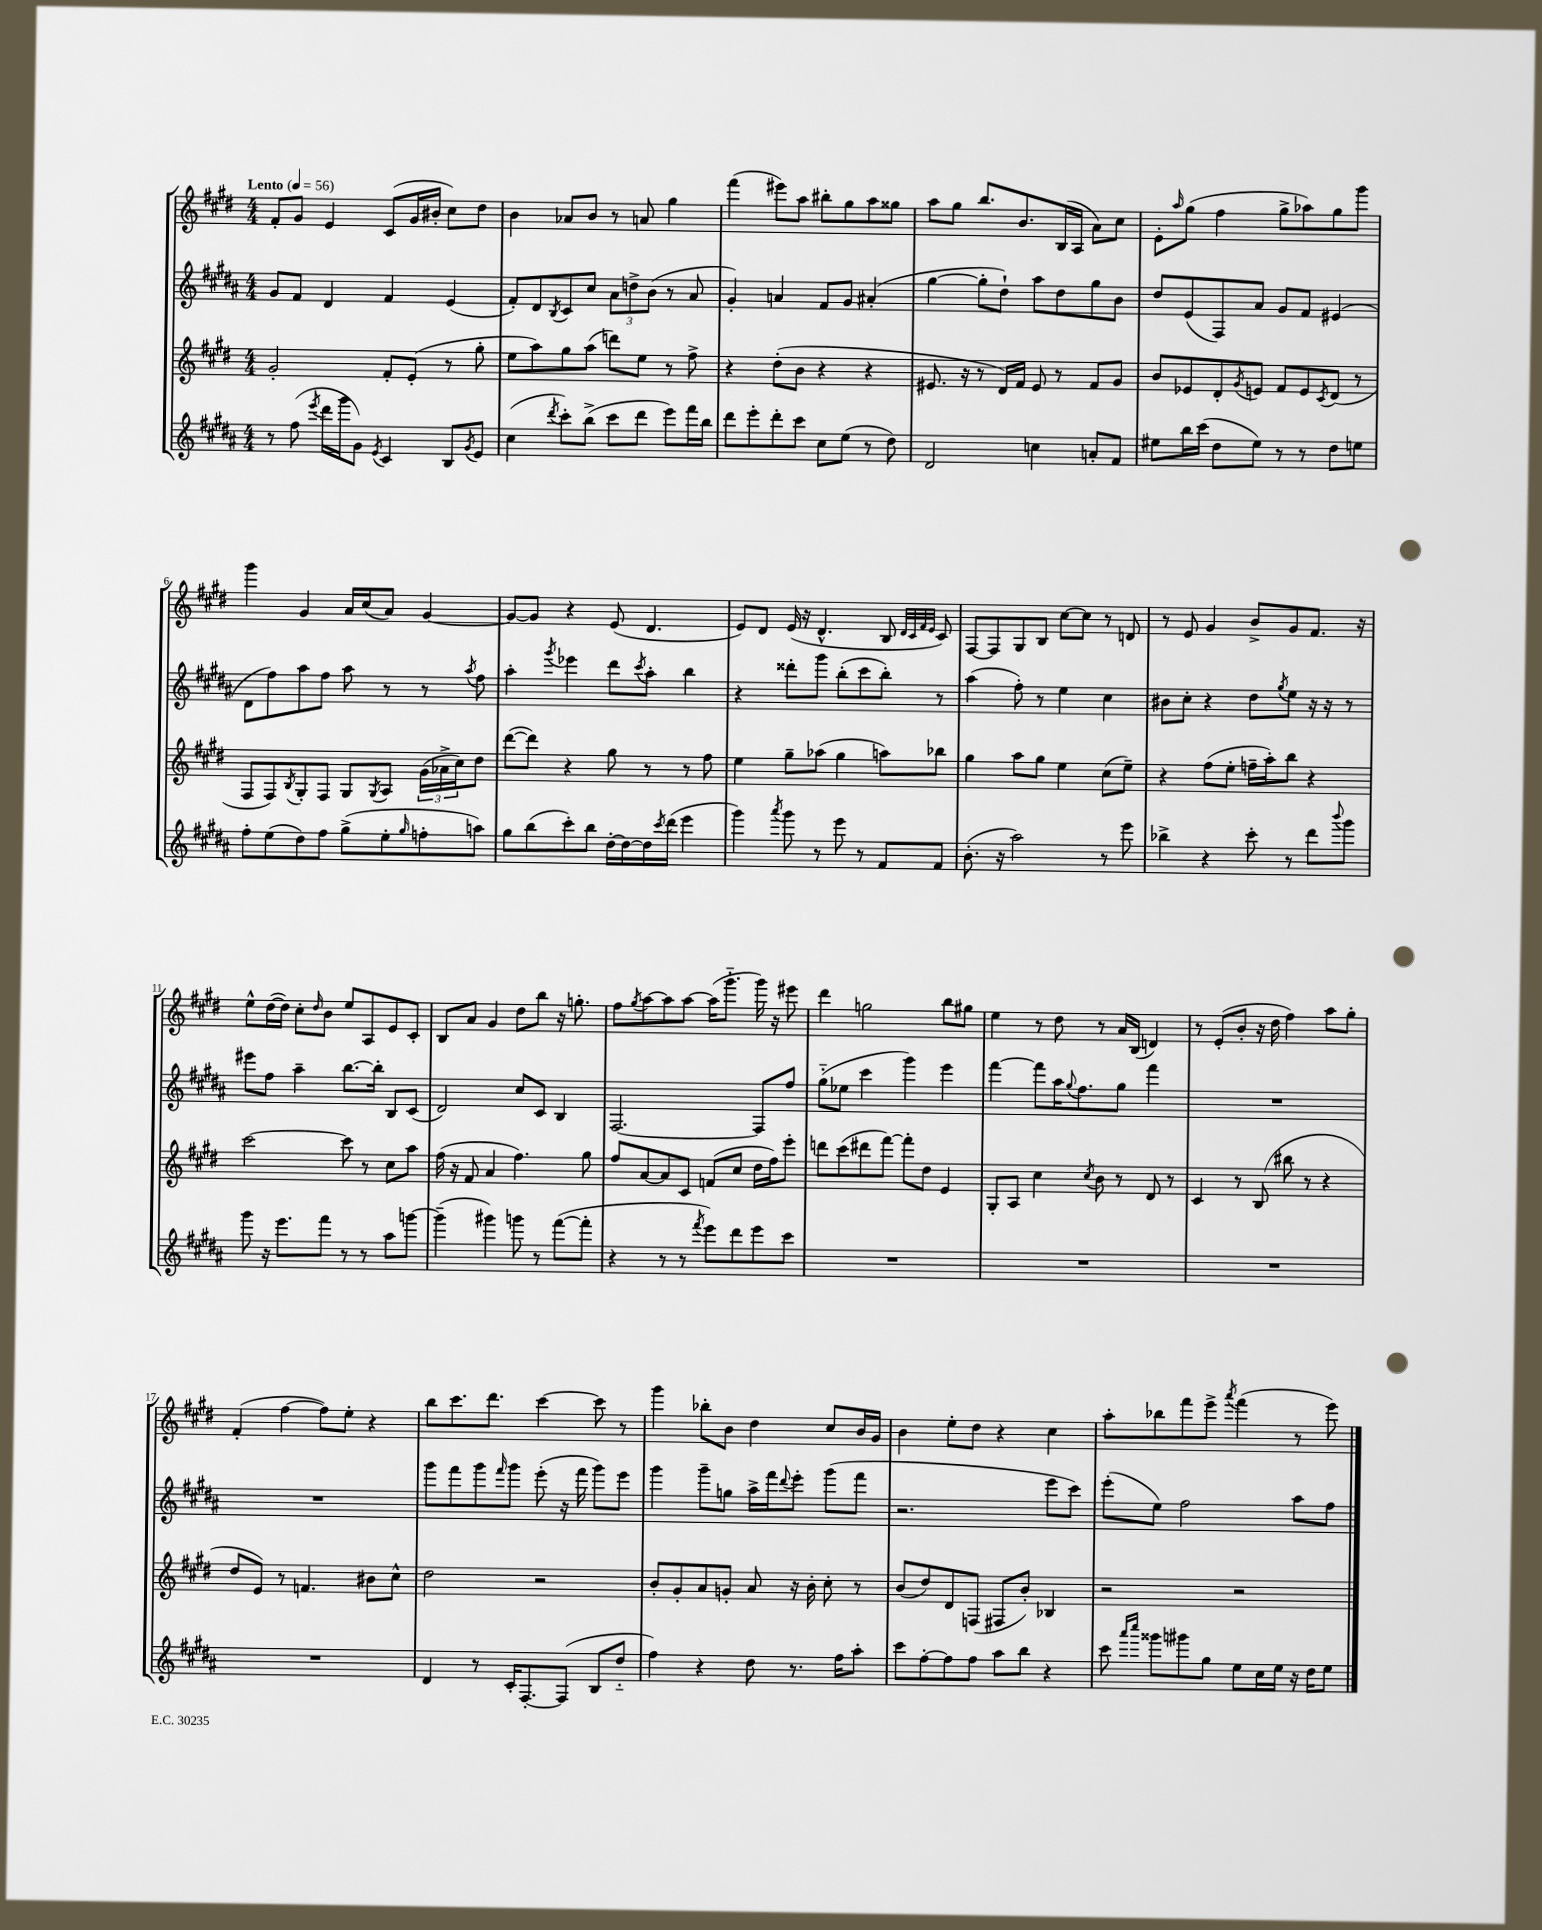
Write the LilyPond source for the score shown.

<<
\new StaffGroup <<
\new Staff = "s0" {
    \clef treble \key e \major \numericTimeSignature \time 4/4 \tempo "Lento" 4 = 56
    fis'8-. gis'8 e'4 cis'8( gis'16 bis'16-. cis''8) dis''8 |
    b'4 aes'8 b'8 r8 a'8 gis''4 |
    fis'''4( eis'''8) a''8 bis''8-. gis''8 a''8 gisis''8 |
    a''8 gis''8 b''8. b'8. b16( a16 a'8) cis''8 |
    e'8-. \grace { a''16 } gis''8( fis''4 gis''8-> aes''8) gis''8 gis'''8 |
    gis'''4 gis'4 a'16 cis''16( a'8) gis'4~ |
    gis'8~ gis'8 r4 e'8( dis'4. |
    e'8) dis'8 e'16( r16 dis'4.-^ b8 \grace { dis'32 cis'32 fis'32 e'32 } cis'8) |
    fis8~ fis8 gis8 b8 cis''8~ cis''8 r8 d'8 |
    r8 e'8 gis'4 b'8-> gis'8 fis'8. r16 |
    e''8-^ dis''16~( dis''16) cis''8-. \grace { dis''16 } b'8 e''8 a8 e'8 cis'8-. |
    b8 a'8 gis'4 dis''8 b''8 r16 g''8.-. |
    fis''8 \acciaccatura { gis''8 } a''8~ a''8 a''8~ a''16( gis'''8.-_ gis'''16) r16 eis'''8 |
    dis'''4 g''2 b''8 gis''8 |
    e''4 r8 dis''8 r8 a'16 b16( d'4) |
    r8 e'8-.( b'8-. r16 dis''16 fis''4) a''8 gis''8-. |
    fis'4-.( fis''4~ fis''8) e''8-. r4 |
    b''8 cis'''8. dis'''8. cis'''4~ cis'''8 r8 |
    gis'''4 bes''8-. b'8 dis''4 cis''8 b'16 gis'16 |
    b'4 e''8-. dis''8 r4 cis''4 |
    a''8-. bes''8 fis'''8 e'''8-> \acciaccatura { a'''8 } fis'''4( r8 e'''8) \bar "|." |
}
\new Staff = "s1" {
    \clef treble \key b \major \numericTimeSignature \time 4/4
    gis'8 fis'8 dis'4 fis'4 e'4( |
    fis'8-.) dis'8 \acciaccatura { b8 } cis'8 cis''8 \tuplet 3/2 { ais'8 d''8-> b'8( } r8 ais'8 |
    gis'4-.) a'4 fis'8 gis'8 ais'4-.( |
    gis''4~ gis''8-. dis''8-!) ais''8 dis''8 gis''8 b'8 |
    dis''8 e'8( fis8) ais'8 gis'8 fis'8 eis'4( |
    dis'8 fis''8) ais''8 fis''8 ais''8 r8 r8 \acciaccatura { ais''8 } fis''8 |
    ais''4-. \acciaccatura { gis'''8 } ees'''4 dis'''8 \acciaccatura { cis'''8 } ais''8-. b''4 |
    r4 disis'''8-. gis'''8 b''8-.( cis'''8 b''8-.) r8 |
    ais''4( fis''8-.) r8 e''4 cis''4 |
    bis'8 cis''8-. r4 dis''8 \acciaccatura { gis''8 } e''8 r16 r16 r8 |
    eis'''8 fis''8 ais''4-- b''8.~ b''16-. b8 cis'8( |
    dis'2) cis''8 cis'8 b4 |
    fis2.~ fis8 fis''8 |
    gis''8-_( ees''8 cis'''4 gis'''4) e'''4 |
    fis'''4~ fis'''8 ais''16 \appoggiatura { gis''8 } fis''8. gis''8 fis'''4 |
    R1 |
    R1 |
    gis'''8 fis'''8 gis'''8 \grace { fis'''16 } gis'''8 e'''8-.( r16 fis'''16 gis'''8) e'''8 |
    gis'''4 gis'''8-- g''8 ais''16-> fis'''16 \appoggiatura { dis'''8 } e'''8-. gis'''8( fis'''8 |
    r2. e'''8 cis'''8) |
    e'''8-.( e''8) fis''2 ais''8 fis''8 \bar "|." |
}
\new Staff = "s2" {
    \clef treble \key e \major \numericTimeSignature \time 4/4
    gis'2-. fis'8-. e'8-.( r8 gis''8-. |
    e''8 a''8) gis''8 a''8( d'''8) e''8 r8 fis''8-> |
    r4 dis''8-.( b'8 r4 r4 |
    eis'8. r16 r8 dis'16) fis'16 eis'8 r8 fis'8 gis'8 |
    b'8 ees'8 dis'8-. \acciaccatura { gis'8 } e'8 fis'8 e'8 \acciaccatura { cis'8 } dis'8( r8 |
    fis8 fis8) \acciaccatura { b8 } gis8-. fis8 gis8 \acciaccatura { gis8 } a8 \tuplet 3/2 { gis'16( aes'16-> cis''16) } dis''8 |
    dis'''8~( dis'''8) r4 gis''8 r8 r8 fis''8 |
    e''4 gis''8-- aes''8( gis''4 a''8) bes''8 |
    gis''4 a''8 gis''8 e''4 cis''8( e''8--) |
    r4 fis''8( e''8-. f''16-- a''16-.) b''8 r4 |
    cis'''2~ cis'''8 r8 cis''8 a''8 |
    fis''16( r16 fis'8 a'4 fis''4.) gis''8 |
    fis''8 a'8~ a'8 cis'8 f'8( cis''8 dis''16 fis''16) e'''8-. |
    d'''8 cis'''8( dis'''8 fis'''8~) fis'''8-. dis''8 e'4 |
    gis8-. a8 cis''4 \acciaccatura { cis''8 } b'8 r8 dis'8 r8 |
    cis'4 r8 b8( bis''8 r8 r4 |
    dis''8 e'8) r8 f'4. bis'8 cis''8-^ |
    dis''2 r2 |
    b'8-. gis'8-. a'8 g'8-. a'8 r16 b'16-. cis''8-. r8 |
    b'8( dis''8) dis'8 f8( fis8 b'8-.) bes4 |
    r2 r2 \bar "|." |
}
\new Staff = "s3" {
    \clef treble \key b \major \numericTimeSignature \time 4/4
    r8 fis''8( \acciaccatura { e'''8 } dis'''16 gis'''16 gis'8) \acciaccatura { e'8 } cis'4 b8 \acciaccatura { gis'8 } e'8 |
    cis''4( \acciaccatura { dis'''8 } cis'''8-.) b''8->( cis'''8 dis'''8 e'''8) fis'''16 b''16 |
    dis'''8 e'''8-. dis'''8-. cis'''8 cis''8 e''8( r8 dis''8) |
    dis'2 c''4 a'8-. fis'8 |
    eis''8 b''16 cis'''16( dis''8 eis''8) r8 r8 dis''8 e''8 |
    fis''8-. e''8( dis''8) fis''8 gis''8->( e''8-. \grace { gis''16 } f''8-. a''8) |
    gis''8 b''8( cis'''8-.) b''8 dis''16~-. dis''16~ dis''16 \acciaccatura { cis'''8 } dis'''16( e'''4 |
    gis'''4) \acciaccatura { ais'''8 } gis'''8 r8 e'''8 r8 fis'8 fis'8 |
    b'8.-.( r16 ais''2) r8 e'''8 |
    bes''4-> r4 cis'''8-. r8 dis'''8 \appoggiatura { b'''8 } gis'''8 |
    gis'''8 r16 e'''8. fis'''8 r8 r8 ais''8 g'''8~ |
    g'''4--( gis'''4) g'''8 r8 fis'''8~( fis'''8-. |
    r4 r8 r8 \acciaccatura { fis'''8 } e'''8) dis'''8 e'''8 cis'''8 |
    R1 |
    R1 |
    R1 |
    R1 |
    dis'4 r8 cis'16-. fis8.~-. fis8( b8 dis''8-_ |
    fis''4) r4 dis''8 r8. fis''16 ais''8-. |
    cis'''8 fis''8~-. fis''8 fis''8 ais''8 b''8 r4 |
    cis'''8 \grace { ais'''16 cis''''16 } gisis'''8 gis'''8 gis''8 e''8 cis''16 e''16 r16 dis''16 e''8 \bar "|." |
}
>>
>>
